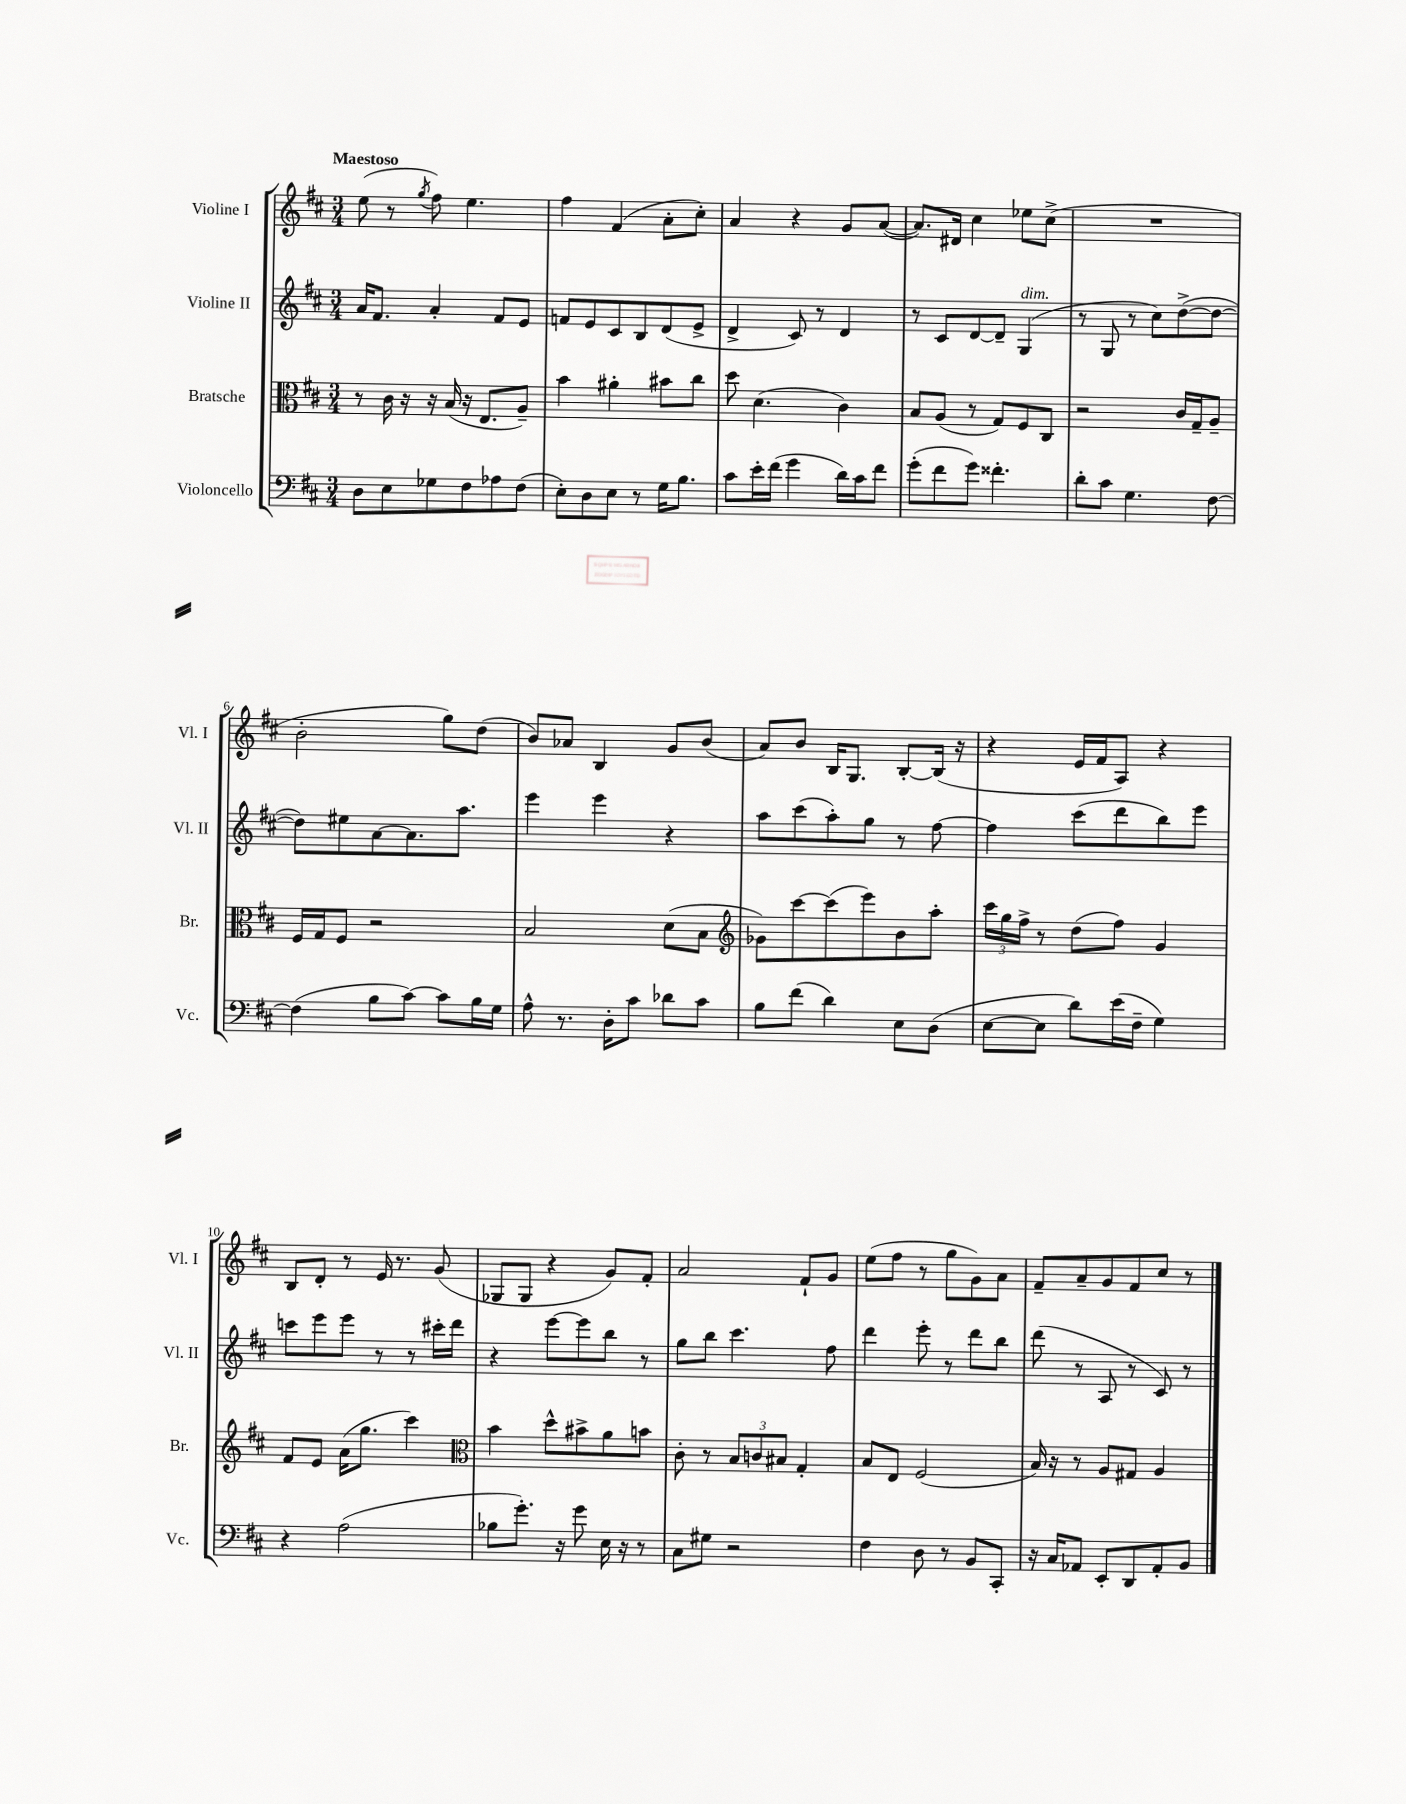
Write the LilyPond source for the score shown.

<<
\new StaffGroup <<
\new Staff = "s0" \with { instrumentName = "Violine I" shortInstrumentName = "Vl. I" } {
    \clef treble \key d \major \numericTimeSignature \time 3/4 \tempo "Maestoso"
    e''8( r8 \acciaccatura { g''8 } fis''8) e''4. |
    fis''4 fis'4( a'8-. cis''8-.) |
    a'4 r4 g'8 a'8~( |
    a'8.) dis'16 cis''4 ees''8 cis''8->( |
    R2. |
    b'2-. g''8) d''8( |
    b'8) aes'8 b4 g'8 b'8( |
    a'8) b'8 b16 g8. b8~-. b16( r16 |
    r4 e'16 fis'16 a8) r4 |
    b8 d'8-. r8 e'16 r8. g'8( |
    ges8 ges8 r4 g'8) fis'8-. |
    a'2 fis'8-! g'8 |
    e''8( fis''8 r8 g''8 g'8) a'8 |
    fis'8-- a'8-- g'8 fis'8 cis''8 r8 \bar "|." |
}
\new Staff = "s1" \with { instrumentName = "Violine II" shortInstrumentName = "Vl. II" } {
    \clef treble \key d \major \numericTimeSignature \time 3/4
    a'16 fis'8. a'4-. fis'8 e'8 |
    f'8 e'8 cis'8 b8 d'8( e'8-> |
    d'4-> cis'8) r8 d'4 |
    r8 cis'8 d'8~ d'8-- g4^\markup { \italic "dim." }( |
    r8 g8 r8 cis''8) d''8~->( d''8~ |
    d''8) eis''8 a'8~ a'8. a''8. |
    e'''4 e'''4 r4 |
    a''8 cis'''8( a''8-.) g''8 r8 fis''8~ |
    fis''4 cis'''8( d'''8 b''8) e'''8 |
    c'''8 e'''8 e'''8 r8 r8 cis'''16-. d'''16 |
    r4 e'''8~ e'''8 b''8 r8 |
    g''8 b''8 cis'''4. fis''8 |
    d'''4 e'''8-. r8 d'''8 b''8 |
    d'''8( r8 a8 r8 cis'8) r8 \bar "|." |
}
\new Staff = "s2" \with { instrumentName = "Bratsche" shortInstrumentName = "Br." } {
    \clef alto \key d \major \numericTimeSignature \time 3/4
    r8 cis'16 r16 r16 b16( r16 e8. a8--) |
    b'4 ais'4-. bis'8 cis''8 |
    d''8 d'4.( cis'4) |
    b8 a8( r8 g8) fis8 cis8 |
    r2 cis'16 g16-- a8-- |
    fis16 g16 fis8 r2 |
    b2 d'8( b8 |
    \clef treble ges'8) cis'''8~ cis'''8( e'''8) b'8 a''8-. |
    \tuplet 3/2 { cis'''16 g''16 fis''16-> } r8 d''8( fis''8) g'4 |
    fis'8 e'8 a'16( g''8. cis'''4) |
    \clef alto b'4 d''8-^ bis'8-> a'8 b'8 |
    cis'8-. r8 \tuplet 3/2 { b8 c'8 bis8 } g4-. |
    b8 e8 fis2( |
    b16) r16 r8 a8 gis8 a4 \bar "|." |
}
\new Staff = "s3" \with { instrumentName = "Violoncello" shortInstrumentName = "Vc." } {
    \clef bass \key d \major \numericTimeSignature \time 3/4
    d8 e8 ges8 fis8 aes8 fis8( |
    e8-.) d8 e8 r8 g16 b8. |
    cis'8 e'16-. fis'16( g'4 d'16) cis'16 fis'8 |
    g'8-.( fis'8 g'8) fisis'4.-. |
    d'8-. cis'8 g4. fis8~ |
    fis4( b8 cis'8~) cis'8 b16 g16 |
    a8-^ r8. d16-. cis'8 des'8 cis'8 |
    b8 fis'8( d'4) e8 d8( |
    e8~ e8 d'8) e'16( fis16-- g4) |
    r4 a2( |
    bes8 g'8.-.) r16 g'8 e16 r16 r8 |
    cis8 gis8 r2 |
    fis4 d8 r8 b,8 cis,8-. |
    r16 cis16 aes,8 e,8-. d,8 aes,8-. b,8 \bar "|." |
}
>>
>>
